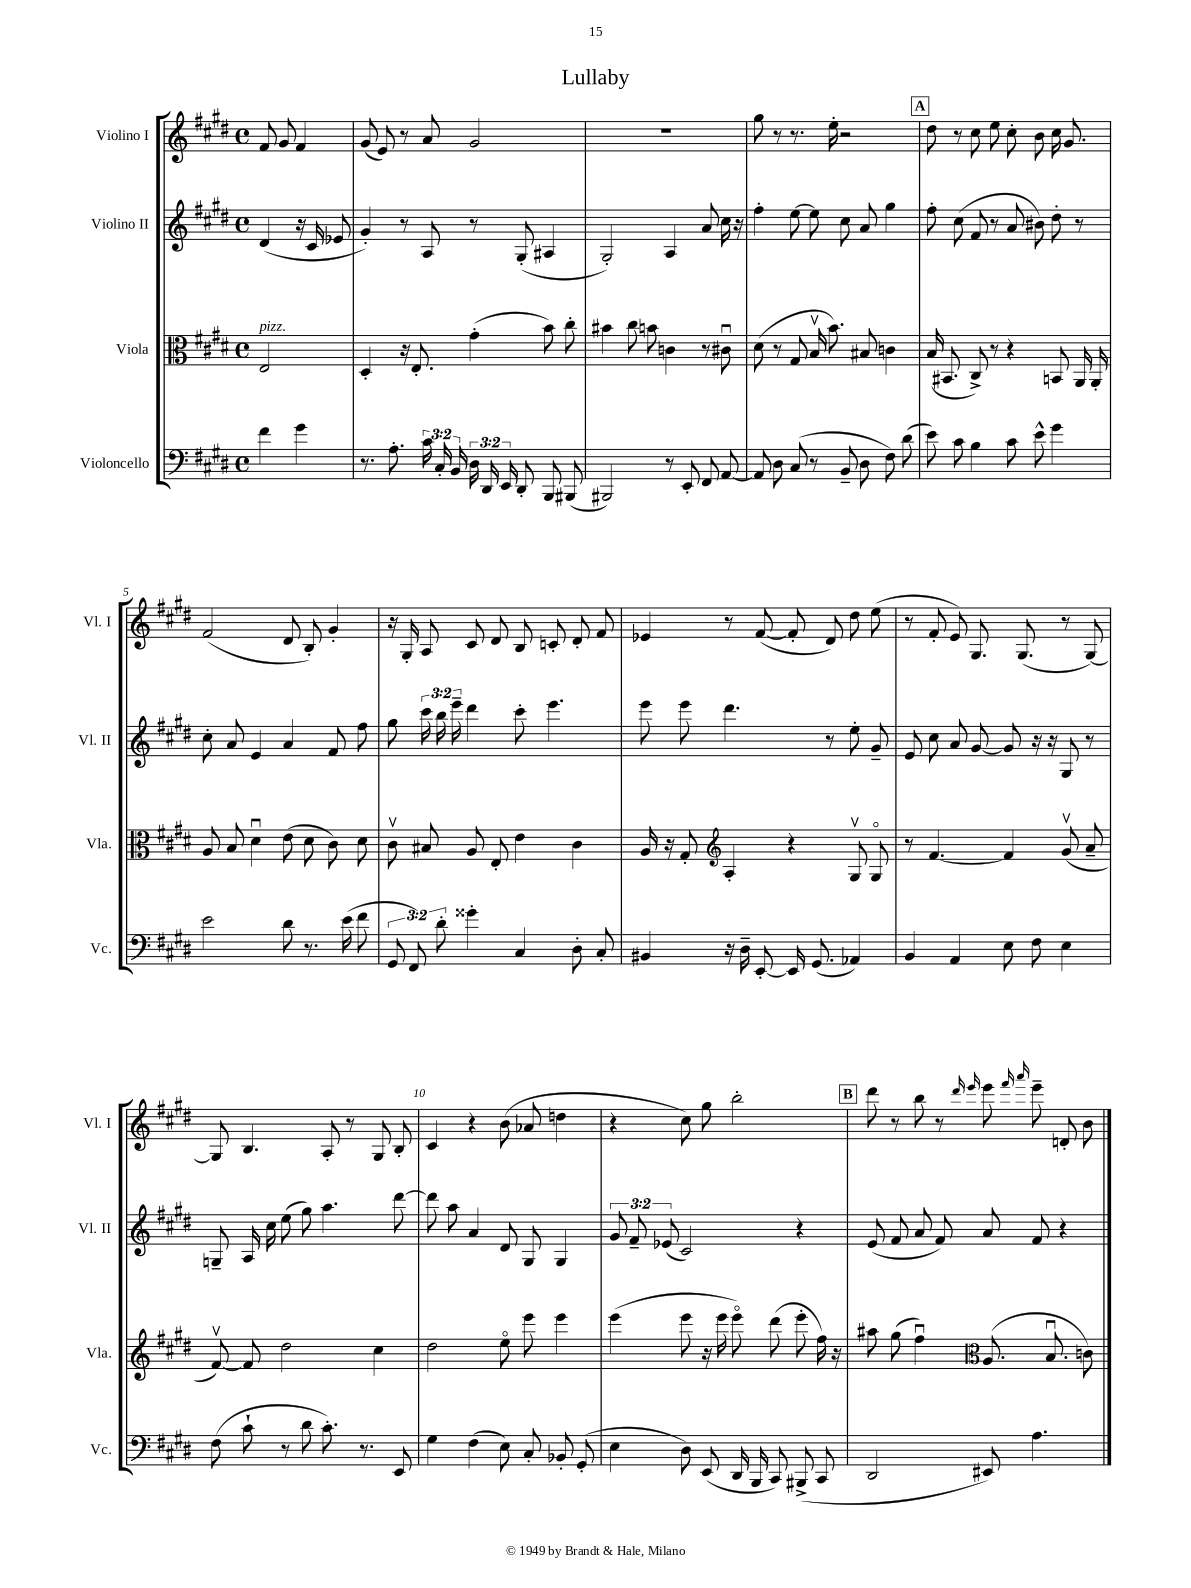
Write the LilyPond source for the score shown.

\header { title = "Lullaby" }
<<
\new StaffGroup <<
\new Staff = "s0" \with { instrumentName = "Violino I" shortInstrumentName = "Vl. I" } {
    \clef treble \key e \major \defaultTimeSignature \time 4/4 \partial 2
    \autoBeamOff fis'8 gis'8 fis'4 |
    gis'8( e'8) r8 a'8 gis'2 |
    R1 |
    gis''8 r8 r8. e''16-. r2 |
    \mark \markup { \box "A" } dis''8 r8 cis''8 e''8 cis''8-. b'8 cis''16 gis'8. |
    fis'2( dis'8 b8-.) gis'4-. |
    r16 gis16-. a8 cis'8 dis'8 b8 c'8-. dis'8-. fis'8 |
    ees'4 r8 fis'8~( fis'8-. dis'8) dis''8 e''8( |
    r8 fis'8-. e'8) gis8. gis8.( r8 gis8~) |
    gis8 b4. a8-. r8 gis8 b8-. |
    cis'4 r4 b'8( aes'8 d''4 |
    r4 cis''8) gis''8 b''2-. |
    \mark \markup { \box "B" } dis'''8 r8 b''8 r8 \grace { dis'''16 e'''16 } e'''8 \grace { fis'''16 a'''16 } e'''8-- d'8-. b'8 \bar "|." |
}
\new Staff = "s1" \with { instrumentName = "Violino II" shortInstrumentName = "Vl. II" } {
    \clef treble \key e \major \defaultTimeSignature \time 4/4 \override Staff.TupletNumber.text = #tuplet-number::calc-fraction-text \partial 2
    \autoBeamOff dis'4( r16 cis'16 ees'8 |
    gis'4-.) r8 a8 r8 gis8-.( ais4 |
    gis2-.) a4 a'8 cis''16 r16 |
    fis''4-. e''8~ e''8 cis''8 a'8 gis''4 |
    \mark \markup { \box "A" } fis''8-. cis''8( fis'8 r8 a'8 bis'8) dis''8-. r8 |
    cis''8-. a'8 e'4 a'4 fis'8 fis''8 |
    gis''8 \tuplet 3/2 { cis'''16 b''16 e'''16-- } dis'''4 cis'''8-. e'''4. |
    e'''8 e'''8 dis'''4. r8 e''8-. gis'8-- |
    e'8 cis''8 a'8 gis'8~ gis'8 r16 r16 gis8 r8 |
    g8-- a16 cis''16 e''8( gis''8) a''4. dis'''8~ |
    dis'''8 a''8 a'4 dis'8 gis8 gis4 |
    \tuplet 3/2 { gis'8 fis'8-- ees'8( } cis'2) r4 |
    \mark \markup { \box "B" } e'8( fis'8 a'8 fis'8) a'8 fis'8 r4 \bar "|." |
}
\new Staff = "s2" \with { instrumentName = "Viola" shortInstrumentName = "Vla." } {
    \clef alto \key e \major \defaultTimeSignature \time 4/4 \partial 2
    \autoBeamOff e2^\markup { \italic "pizz." } |
    dis4-. r16 e8.-. gis'4-.( b'8) cis''8-. |
    bis'4 cis''8 b'8 c'4 r8 cis'8\downbow |
    dis'8( r8 gis8 b16\upbow b'8.) bis8 c'4 |
    \mark \markup { \box "A" } b16( bis,8. cis8->) r8 r4 b,8 a,16 a,16-. |
    a8 b8 dis'4\downbow e'8( dis'8 cis'8) dis'8 |
    cis'8\upbow bis8 a8 e8-. e'4 cis'4 |
    a16 r16 gis8-. \clef treble a4-. r4 gis8\upbow gis8\flageolet |
    r8 fis'4.~ fis'4 gis'8\upbow( a'8-- |
    fis'8~\upbow) fis'8 dis''2 cis''4 |
    dis''2 e''8\flageolet e'''8 e'''4 |
    e'''4( e'''8 r16 e'''16 e'''8\flageolet) dis'''8( e'''8-. fis''16) r16 |
    \mark \markup { \box "B" } ais''8 gis''8( fis''4\downbow) \clef alto a8.( b8.\downbow c'8) \bar "|." |
}
\new Staff = "s3" \with { instrumentName = "Violoncello" shortInstrumentName = "Vc." } {
    \clef bass \key e \major \defaultTimeSignature \time 4/4 \override Staff.TupletNumber.text = #tuplet-number::calc-fraction-text \partial 2
    \autoBeamOff fis'4 gis'4 |
    r8. a8.-. \tuplet 3/2 { cis'16 cis16-. b,16 } \tuplet 3/2 { dis16 dis,16 e,16 } dis,8-. b,,8 bis,,8( |
    bis,,2) r8 e,8-. fis,8 a,8~ |
    a,8 dis8 cis8( r8 b,8-- dis8 fis8) dis'8( |
    \mark \markup { \box "A" } e'8) cis'8 b4 cis'8 e'8-^ gis'4 |
    e'2 dis'8 r8. e'16( fis'8 |
    \tuplet 3/2 { gis,8 fis,8) dis'8-. } gisis'4-. cis4 dis8-. cis8-. |
    bis,4 r16 dis16-- e,8~-. e,16 gis,8.( aes,4) |
    b,4 a,4 e8 fis8 e4 |
    fis8( cis'8-! r8 dis'8 cis'8.-.) r8. e,8 |
    gis4 fis4( e8) cis8-. bes,8-. gis,8-.( |
    e4 dis8) e,8( dis,16 b,,16 cis,8) bis,,8->( cis,8 |
    \mark \markup { \box "B" } dis,2 eis,8) a4. \bar "|." |
}
>>
>>
\layout { \context { \Score \override BarNumber.break-visibility = ##(#f #t #t) barNumberVisibility = #(every-nth-bar-number-visible 5) } }
